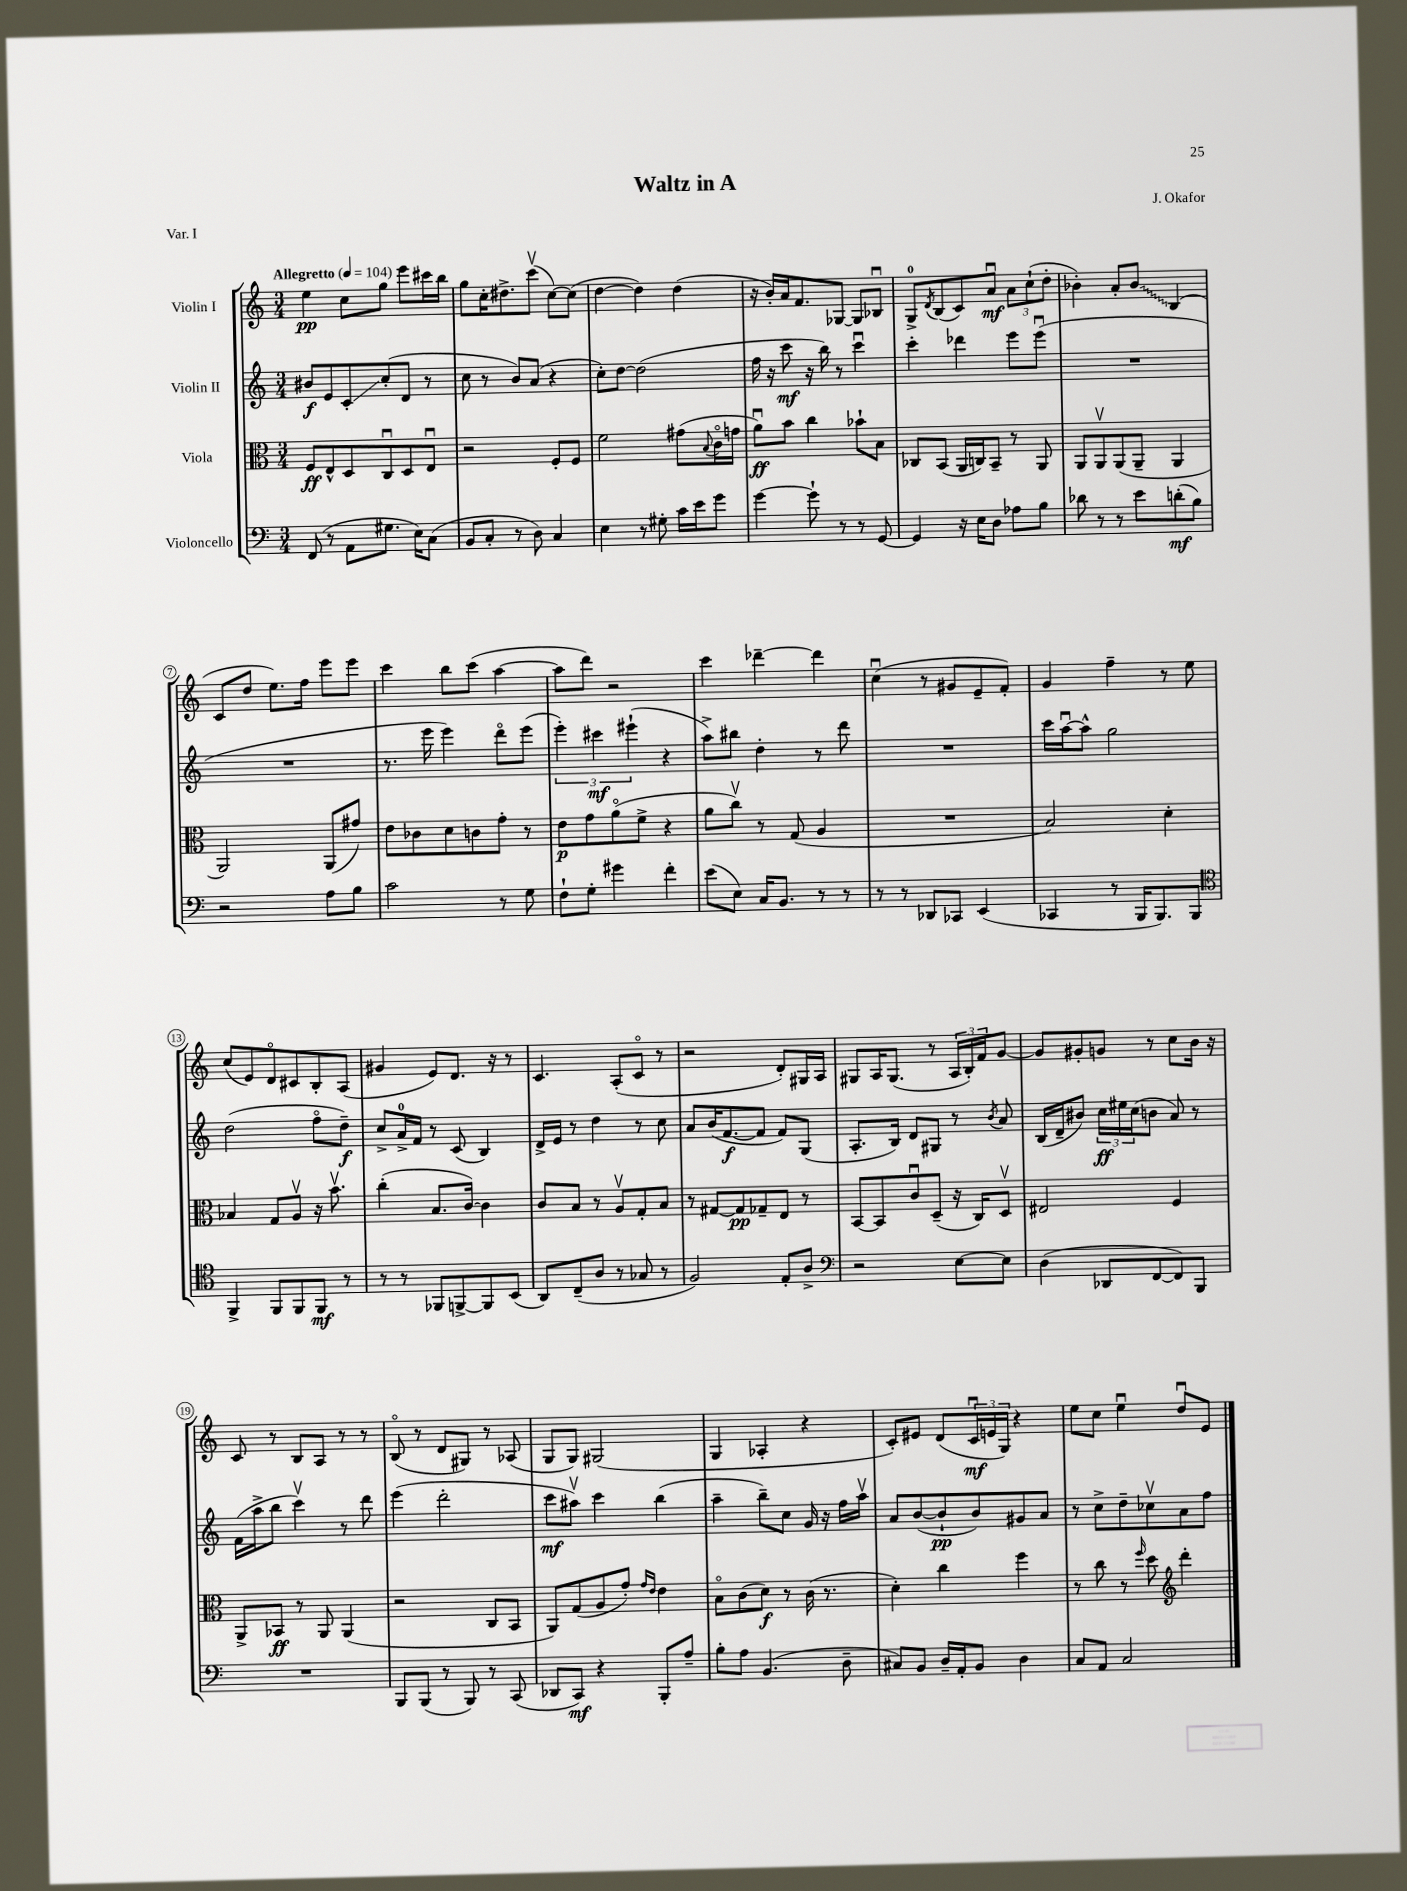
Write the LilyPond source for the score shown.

\header { title = "Waltz in A" composer = "J. Okafor" piece = "Var. I" }
<<
\new StaffGroup <<
\new Staff = "s0" \with { instrumentName = "Violin I" } {
    \clef treble \key c \major \numericTimeSignature \time 3/4 \tempo "Allegretto" 4 = 104
    e''4\pp c''8 g''8 e'''8 cis'''16 b''16 |
    g''8 c''16-. dis''8.-> c'''8\upbow( c''8~) c''8( |
    d''4~ d''4) d''4( |
    r16 b'16-.) a'16 f'8. ges8~ ges8 bes8\downbow |
    g8-0-> \acciaccatura { d'8 } b8( c'8) a'8\downbow\mf \tuplet 3/2 { a'8 c''8-!( d''8-. } |
    bes'4-.) a'8-. \once \override Glissando.style = #'zigzag bes'8\glissando b4( |
    c'8 d''8 e''8.) f''16 e'''8 e'''8 |
    c'''4 b''8 c'''8( a''4~ |
    a''8 d'''8) r2 |
    c'''4 des'''4~-- des'''4 |
    c''4\downbow( r8 gis'8 e'8-- f'8-.) |
    g'4 f''4-- r8 e''8 |
    c''8( e'8) d'8\flageolet cis'8 b8-. a8( |
    gis'4 e'8) d'8. r16 r8 |
    c'4. a8-.( c'8\flageolet r8 |
    r2 d'8-.) gis16 a16 |
    gis8 a16 gis8.( r8 \tuplet 3/2 { a16 b16-.) f'16 } g'8~ |
    g'8 gis'8-. g'8 r8 c''8 b'16 r16 |
    c'8 r8 b8 a8 r8 r8 |
    b8\flageolet( r8 d'8 gis8) r8 aes8( |
    g8 g8) gis2( |
    g4 aes4-. r4 |
    c'8-.) eis'8 d'8( \tuplet 3/2 { c'16\downbow\mf e'16 g16) } r4 |
    e''8 c''8 e''4\downbow d''8\downbow e'8 \bar "|." |
}
\new Staff = "s1" \with { instrumentName = "Violin II" } {
    \clef treble \key c \major \numericTimeSignature \time 3/4
    bis'8\f e'8 c'8-.\glissando c''8-.( d'8 r8 |
    c''8 r8 b'8) a'8( r4 |
    c''8-.) d''8~ d''2( |
    f''16 r16 c'''8\mf r16 b''16) r8 c'''4\downbow |
    c'''4-. des'''4 e'''8 e'''8\downbow( |
    R2. |
    R2. |
    r8. e'''16 e'''4) d'''8\flageolet e'''8( |
    \tuplet 3/2 { e'''4-.) cis'''4\mf eis'''4-!( } r4 |
    a''8->) bis''8 d''4-. r8 d'''8 |
    R2. |
    c'''16 a''16~\downbow a''8-^ g''2 |
    d''2( f''8\flageolet d''8--\f) |
    c''8-> a'16-0-> f'16 r8 c'8( b4) |
    d'16-> e'16 r8 d''4 r8 c''8 |
    a'8 b'16( f'8.~\f f'8 f'8) g8( |
    a8.-. b16) d'8 gis8 r8 \acciaccatura { b'8 } a'8 |
    b16( d'16-- bis'8) \tuplet 3/2 { c''16\ff eis''16 c''16( } b'8 a'8) r8 |
    f'16( a''16-> b''8 c'''4\upbow) r8 d'''8 |
    e'''4( d'''2-. |
    c'''8\mf ais''8\upbow) c'''4 b''4( |
    a''4-- b''8--) c''8 g'16 r16 f''16 a''16\upbow |
    a'8 b'8~( b'8-!\pp b'8) gis'8 a'8 |
    r8 c''8-> d''8-- ces''8\upbow a'8 f''8 \bar "|." |
}
\new Staff = "s2" \with { instrumentName = "Viola" } {
    \clef alto \key c \major \numericTimeSignature \time 3/4
    f8\ff e8-^ d8 c8\downbow d8 e8\downbow |
    r2 f8-. f8 |
    f'2 gis'8( \appoggiatura { b8 } c'16\flageolet g'16 |
    a'8\downbow\ff) b'8 c''4 bes'8-! b8 |
    ces8 b,8( a,16 c16) b,8-- r8 a,8 |
    a,8 a,8\upbow a,8( a,8-- a,4 |
    a,2) a,8( gis'8) |
    e'8 ces'8 d'8 c'8 g'8-. r8 |
    e'8\p g'8 a'8\flageolet( f'8-> r4 |
    a'8 c''8\upbow) r8 g8( a4 |
    R2. |
    b2) d'4-. |
    bes4 g8 a8\upbow r16 b'8.\upbow |
    c''4-.( b8. c'16~) c'4 |
    c'8 b8 r8 a8\upbow g8-. b8 |
    r8 gis8~ gis8\pp ges8-- e8 r8 |
    b,8~ b,8 c'8\downbow d8--( r16 c16) d8\upbow |
    eis2 f4 |
    a,8-> bes,8\ff r8 a,8 a,4( |
    r2 c8 b,8 |
    a,8) g8( a8 g'8-.) \grace { g'16 e'16 } e'4 |
    b8\flageolet c'8( d'8\f) r8 c'16( r8. |
    d'4-.) c''4 f''4 |
    r8 c''8 r8 \grace { f''16 } d''8 \clef treble d'''4-. \bar "|." |
}
\new Staff = "s3" \with { instrumentName = "Violoncello" } {
    \clef bass \key c \major \numericTimeSignature \time 3/4
    f,8( r8 a,8 gis8. e16) c8( |
    b,8 c8-. r8 d8) c4 |
    e4 r8 gis8-. c'16 e'16 g'8 |
    g'4~ g'8-! r8 r8 g,8~ |
    g,4 r16 e16 d8 aes8 b8 |
    des'8 r8 r8 e'8 d'8-.\mf( b8) |
    r2 a8 b8 |
    c'2 r8 g8 |
    f8-! g8-. gis'4 f'4-. |
    e'8( e8) c16 b,8. r8 r8 |
    r8 r8 des,8 ces,8 e,4( |
    ces,4 r8 b,,16 b,,8.) b,,8 |
    \clef tenor f,4-> f,8 f,8 f,8\mf r8 |
    r8 r8 fes,8 f,8~-> f,8 b,8( |
    a,8) c8--( a8 r8 ges8 r8 |
    f2) e8-. a8-> |
    \clef bass r2 e8~ e8 |
    d4( des,8 f,8~ f,8) b,,8 |
    R2. |
    b,,8 b,,8( r8 b,,8) r8 c,8( |
    des,8 c,8\mf) r4 b,,8-. a8-- |
    b8-. a8 b,4.( d8-- |
    cis8) b,8 d16-- a,16-. b,8 d4 |
    c8 a,8 c2 \bar "|." |
}
>>
>>
\layout { \context { \Score \override BarNumber.stencil = #(make-stencil-circler 0.1 0.3 ly:text-interface::print) } }
